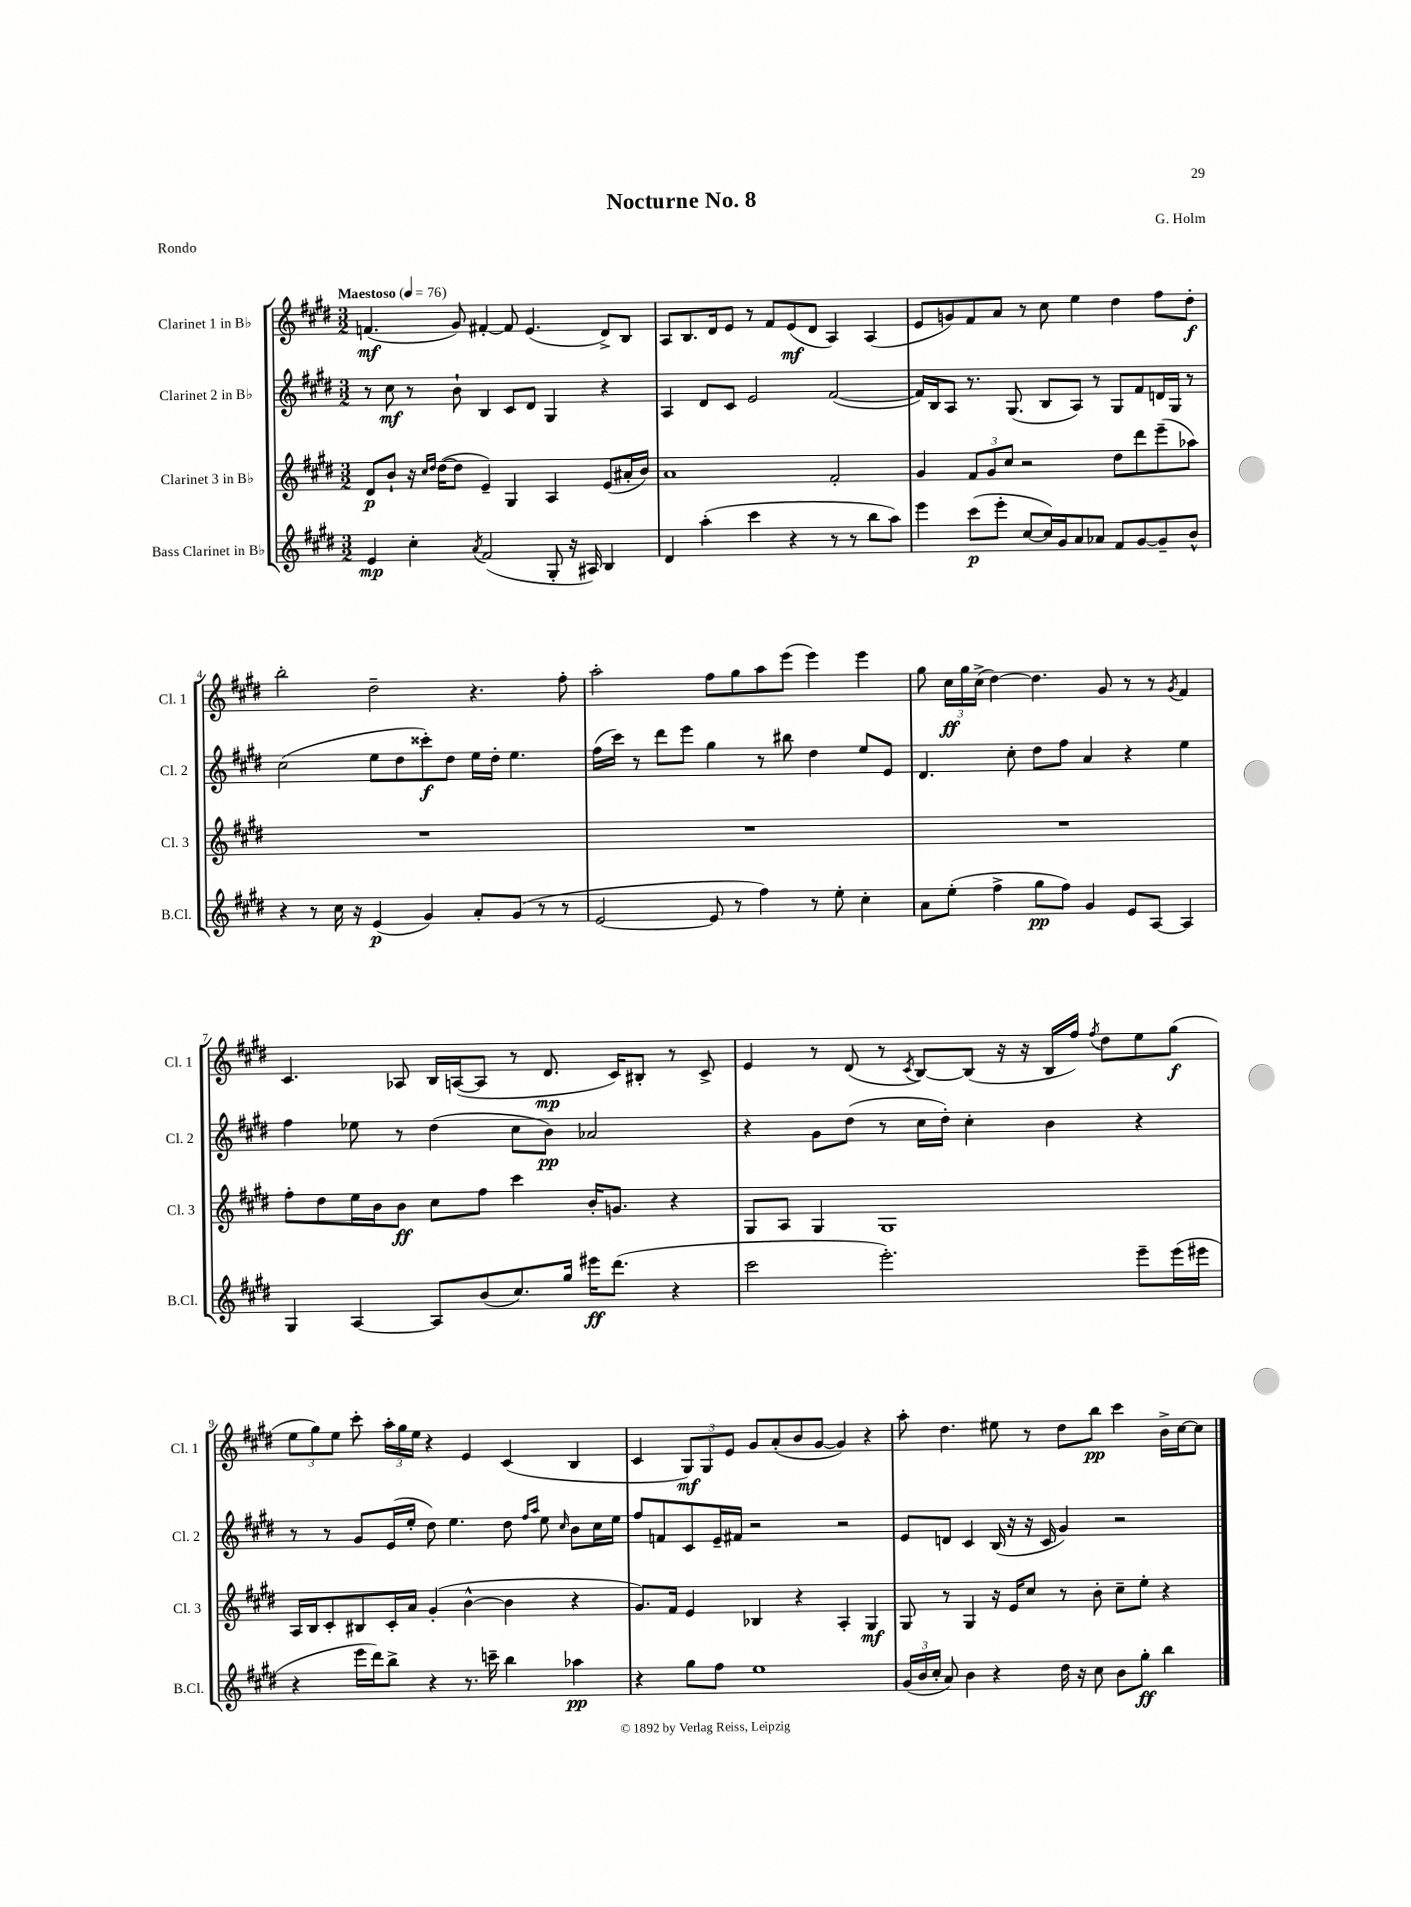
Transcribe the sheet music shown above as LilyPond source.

\header { title = "Nocturne No. 8" composer = "G. Holm" piece = "Rondo" }
<<
\new StaffGroup <<
\new Staff = "s0" \with { instrumentName = "Clarinet 1 in Bb" shortInstrumentName = "Cl. 1" } {
    \clef treble \key e \major \numericTimeSignature \time 3/2 \tempo "Maestoso" 4 = 76
    \autoBeamOff f'4.\mf( gis'8) fis'4~-. fis'8 e'4.( dis'8[->) b8] |
    a8[ b8. dis'16 e'8] r8 fis'8[ e'8\mf( dis'8] a4) a4( |
    e'8[ g'8) fis'8 a'8] r8 cis''8 e''4 dis''4 fis''8[ dis''8]-.\f |
    b''2-. dis''2-- r4. fis''8-. |
    a''2-. fis''8[ gis''8 a''8 e'''8]( e'''4) e'''4 |
    gis''8 \tuplet 3/2 { cis''16[\ff gis''16 cis''16]->( } dis''4~) dis''4. gis'8 r8 r8 \acciaccatura { gis'8 } fis'4 |
    cis'4. aes8 b16[ a16~( a8] r8 dis'8.\mp cis'16[) bis8]-. r8 cis'8-> |
    e'4 r8 dis'8( r8 \acciaccatura { cis'8 } b8[~) b8]( r16 r16 b16[ fis''16]) \acciaccatura { fis''8 } dis''8[ e''8 gis''8]\f( |
    \tuplet 3/2 { e''8[ gis''8) e''8] } cis'''8-. \tuplet 3/2 { a''16[-. gis''16 e''16] } r4 e'4 cis'4( b4 |
    cis'4 \tuplet 3/2 { gis8[\mf) gis8 e'8] } gis'8[ a'8-.( b'8 gis'8]~ gis'4) r4 |
    a''8-. dis''4. eis''8 r8 dis''8[ b''8]\pp cis'''4 b'16[-> cis''16~ cis''8] \bar "|." |
}
\new Staff = "s1" \with { instrumentName = "Clarinet 2 in Bb" shortInstrumentName = "Cl. 2" } {
    \clef treble \key e \major \numericTimeSignature \time 3/2
    \autoBeamOff r8 cis''8\mf r8 b'8-! b4 cis'8[ dis'8] gis4 r4 |
    a4 dis'8[ cis'8] e'2 fis'2~( |
    fis'16[) b16 a8] r8. gis8.( b8[ a8]) r8 gis8[ fis'8 d'16 gis16] r8 |
    cis''2( e''8[ dis''8 cisis'''8-.\f) dis''8] e''16[ dis''16]-. e''4. |
    fis''16[( cis'''16]) r8 dis'''8[ e'''8] gis''4 r8 bis''8 dis''4 e''8[ e'8] |
    dis'4. cis''8-. dis''8[ fis''8] a'4 r4 e''4 |
    fis''4 ees''8 r8 dis''4( cis''8[ b'8]\pp) aes'2 |
    r4 gis'8[ dis''8]( r8 cis''16[ dis''16]-.) cis''4-. b'4 r4 |
    r8 r8 gis'8[ e'16( e''16]-. dis''8) e''4. dis''8 \grace { fis''16[ a''16] } e''8 \grace { cis''16 } b'8[ cis''16 e''16] |
    fis''8[ f'8 cis'8 e'16-- fis'16] r2 r2 |
    e'8[ d'8] cis'4 b16( r16 r16 cis'16 gis'4) r2 \bar "|." |
}
\new Staff = "s2" \with { instrumentName = "Clarinet 3 in Bb" shortInstrumentName = "Cl. 3" } {
    \clef treble \key e \major \numericTimeSignature \time 3/2
    \autoBeamOff dis'8[\p b'8]-! r16 \grace { cis''16[ dis''16] } dis''16[~( dis''8] e'4--) gis4 a4 e'8[( ais'16-. b'16]) |
    a'1 fis'2-. |
    gis'4 \tuplet 3/2 { fis'8[ gis'8 cis''8] } r2 dis''8[ dis'''8 e'''8--( aes''8]) |
    R1. |
    R1. |
    R1. |
    fis''8[-. dis''8 e''16 b'16 b'8]\ff cis''8[ fis''8] cis'''4 b'16[-. g'8.] r4 |
    gis8[ a8] gis4 gis1 |
    a16[ b16 cis'8-. bis8 cis'16-. a'16] gis'4-.( b'4~-^ b'4 r4 |
    gis'8.[) fis'16] e'4 bes4 r4 a4-. gis4\mf |
    gis8 r8 gis4 r16 e'16[ cis''8] r8 b'8-. cis''8[-- e''8]-. r4 \bar "|." |
}
\new Staff = "s3" \with { instrumentName = "Bass Clarinet in Bb" shortInstrumentName = "B.Cl." } {
    \clef treble \key e \major \numericTimeSignature \time 3/2
    \autoBeamOff e'4\mp cis''4-. \acciaccatura { a'8 } fis'2( gis8-. r16 ais16) b4 |
    dis'4 a''4-.( cis'''4 r4 r8 r8 b''8[ a''8]) |
    e'''4 cis'''8[\p( e'''8]-. cis''8[~ cis''16) gis'16 a'8 aes'8] fis'8[ gis'8~ gis'8-- b'8]-^ |
    r4 r8 cis''16 r16 e'4\p( gis'4) a'8[-. gis'8]( r8 r8 |
    e'2~ e'8 r8 fis''4) r8 e''8-. cis''4-. |
    a'8[ e''8]-.( fis''4-> gis''8[\pp fis''8]) gis'4 e'8[ a8]~ a4 |
    gis4 a4~ a8[ b'8( cis''8.) gis''16] eis'''16[\ff dis'''8.]( r4 |
    cis'''2 e'''2.-.) e'''8[-- e'''16( eis'''16] |
    r4 e'''16[ dis'''16) b''8]-> r4 r8. c'''16-- b''4 aes''4\pp |
    r4 gis''8[ fis''8] e''1 |
    \tuplet 3/2 { gis'16[( b'16 cis''16]-. } a'8) b'4 r4 dis''16 r16 cis''8 b'8[ gis''8]-.\ff b''4 \bar "|." |
}
>>
>>
